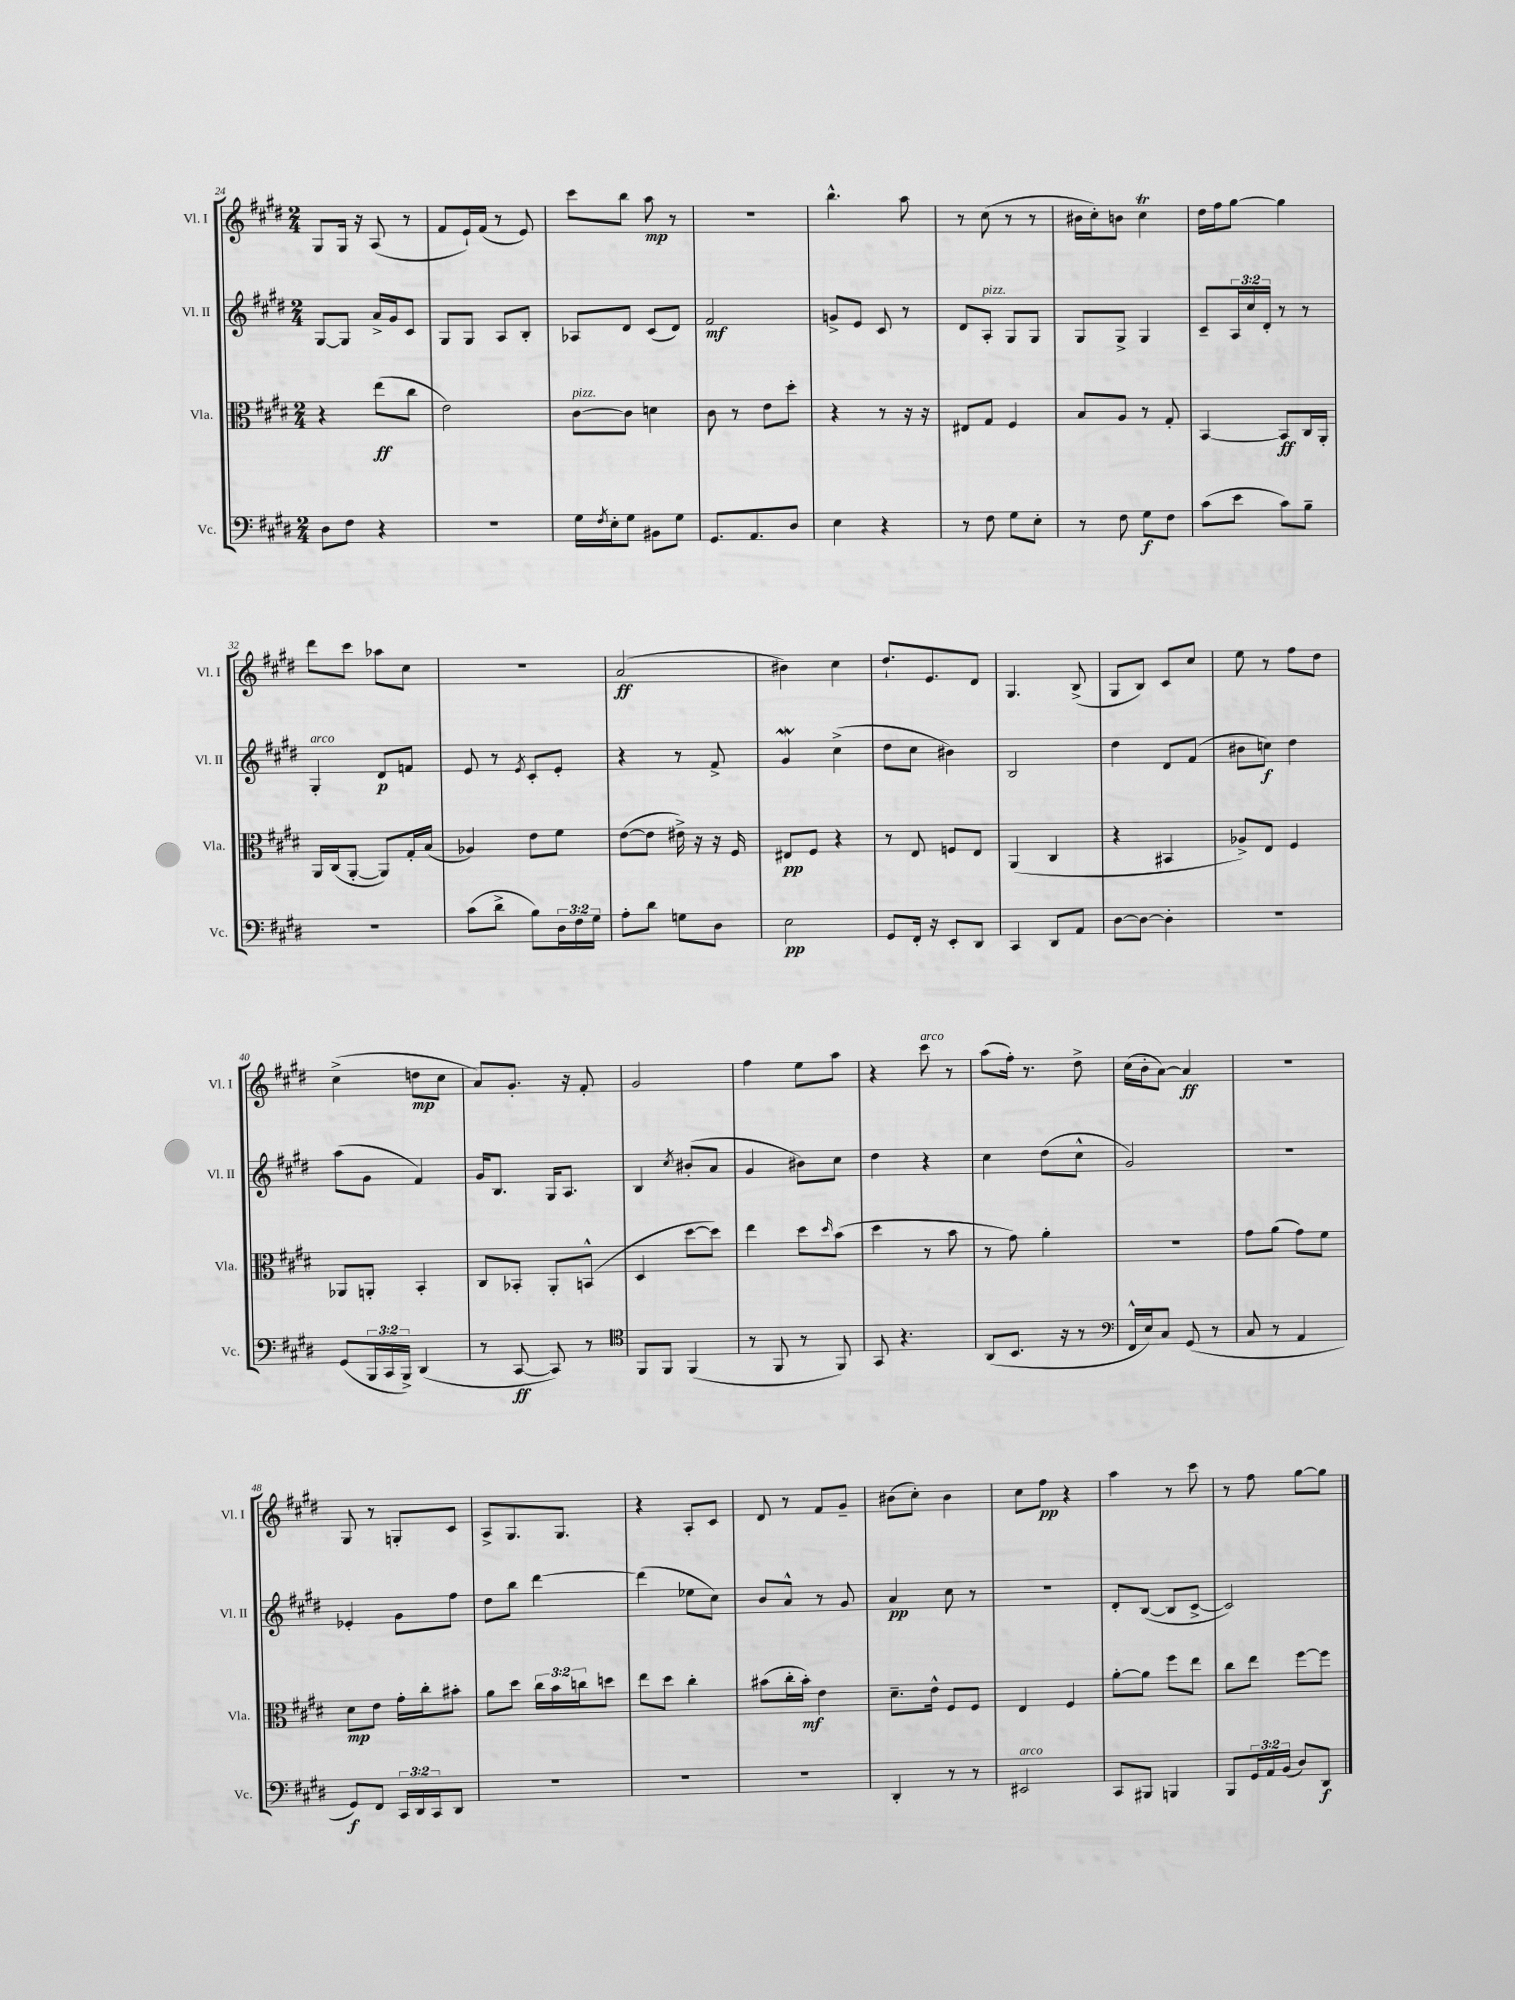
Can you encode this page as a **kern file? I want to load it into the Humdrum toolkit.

**kern	**kern	**kern	**kern
*staff4	*staff3	*staff2	*staff1
*clefF4	*clefC3	*clefG2	*clefG2
*k[f#c#g#d#]	*k[f#c#g#d#]	*k[f#c#g#d#]	*k[f#c#g#d#]
*M2/4	*M2/4	*M2/4	*M2/4
8D#	4r	[8G#	8G#
8F#	.	8G#]	16G#
.	.	.	16r
4r	(8ee	16a^	(8A
.	.	16g#	.
.	8cc#	8c#	8r
=	=	=	=
2r	2e)	8G#	8f#
.	.	8G#	16e`)
.	.	.	(16f#
.	.	8A	8r
.	.	8B'	8e)
=	=	=	=
16G#	[8c#	8A-	8ccc#
8qF#	.	.	.
16E'	.	.	.
8G#	8c#]	8d#	8bb
8BB#	4d	(8c#	8aa
8G#	.	8d#)	8r
=	=	=	=
8.GG#	8c#	2f#	2r
.	8r	.	.
8.AA	.	.	.
.	8e	.	.
8D#	8dd#'	.	.
=	=	=	=
4E	4r	8g^	4.bb^^
.	.	8e	.
4r	8r	8c#	.
.	16r	8r	8aa
.	16r	.	.
=	=	=	=
8r	8E#	8d#	8r
8F#	8G#	8A'	(8cc#
8G#	4F#	8G#	8r
8E'	.	8G#	8r
=	=	=	=
8r	8B	8G#	16b#
.	.	.	16cc#')
8F#	8A	8G#^	8b
8G#	8r	4G#	4cc#
8F#	8G#'	.	.
=	=	=	=
(8c#	[4BB	8c#~	16dd#
.	.	.	16ff#
8e	.	24A	[8gg#
.	.	24cc#	.
.	.	24d#'	.
8c#)	8BB]	8r	4gg#]
8B~	16C#	8r	.
.	16AA'	.	.
=	=	=	=
2r	16AA	4G#'	8ddd#
.	(16C#	.	.
.	[8AA'	.	8ccc#
.	8AA])	8d#	8aa-
.	16G#'	8f	8cc#
.	(16B	.	.
=	=	=	=
(8c#	4A-)	8e	2r
8d#^	.	8r	.
.	.	8qe	.
8B)	8e	8c#'	.
24D#	8f#	8e'	.
24F#	.	.	.
24G#	.	.	.
=	=	=	=
8A'	([8e	4r	(2a
8d#	8e]	.	.
8G	16e#^)	8r	.
.	16r	.	.
8D#	16r	8f#^	.
.	16F#	.	.
=	=	=	=
2E	8E#	4g#	4b#)
.	8F#	.	.
.	4r	(4cc#^	4cc#
=	=	=	=
8GG#	8r	8dd#	8.dd#`
16FF#'	8E	8cc#	.
16r	.	.	8.e
8EE'	8F	4b#)	.
8DD#	8E	.	8d#
=	=	=	=
4CC#	(4AA	2B	4.G#
8DD#	4C#	.	.
8AA	.	.	(8B^
=	=	=	=
[8D#	4r	4dd#	8G#
8D#_	.	.	8B)
4D#']	4BB#	8d#	8c#
.	.	(8f#	8cc#
=	=	=	=
2r	8A-^)	8b#	8ee
.	8E	8cc)	8r
.	4F#	4dd#	8ff#
.	.	.	8dd#
=	=	=	=
(8GG#	8AA-	(8aa	(4cc#^
24BBB	8AA'	8g#	.
24CC#	.	.	.
24BBB^)	.	.	.
(4DD#	4BB'	4f#)	8dd
.	.	.	8cc#
=	=	=	=
8r	8C#	16g#	8a)
.	.	8.B	.
[8CC#	8BB-'	.	8.g#'
8CC#])	8AA'	16G#	.
.	.	8.A	16r
8r	(8BB^^	.	8f#'
=	=	=	=
*clefC4	*	*	*
8FF#	4D#	4B	2g#
8FF#	.	.	.
.	.	8qcc#	.
(4FF#	[8dd#	(8b#'	.
.	8dd#])	8a	.
=	=	=	=
8r	4ee	4g#	4ff#
8FF#	.	.	.
8r	8dd#	8b#)	8ee
.	16qqdd#	.	.
8FF#)	(8b	8cc#	8aa
=	=	=	=
8GG#	4dd#	4dd#	4r
4.r	.	.	.
.	8r	4r	8ccc#
.	8b	.	8r
=	=	=	=
(8AA	8r	4cc#	(8aa
8.BB	8g#)	.	16ff#')
.	.	.	8.r
.	4a'	(8dd#	.
16r	.	.	.
8r	.	8cc#^^	8dd#^
=	=	=	=
*clefF4	*	*	*
16FF#^^	2r	2g#)	(16cc#
16E)	.	.	16b'
8C#	.	.	[8a)
(8GG#	.	.	4a]
8r	.	.	.
=	=	=	=
8C#	8g#	2r	2r
8r	(8a	.	.
4AA	8g#)	.	.
.	8f#	.	.
=	=	=	=
8GG#)	8d#	4e-'	8G#
8FF#	8e	.	8r
24CC#	16g#'	8g#	8G'
24DD#	.	.	.
.	16cc#'	.	.
24CC#	.	.	.
8DD#	8b#'	8ff#	8c#
=	=	=	=
2r	8a	8dd#	8A^
.	8dd#	8bb	8.G#
.	24cc#	[4ddd#	.
.	24b	.	.
.	.	.	8.G#
.	24cc	.	.
.	8dd	.	.
=	=	=	=
2r	8ee	(4ddd#]	4r
.	8dd#	.	.
.	4cc#'	8ee-	8A'
.	.	8cc#)	8c#
=	=	=	=
2r	(8b#	8b	8d#
.	16cc#'	8a^^	8r
.	16b#')	.	.
.	4e	8r	8f#
.	.	8g#	8g#~
=	=	=	=
4DD#'	8.d#~	4a	(8b#
.	.	.	8cc#')
.	16e^^	.	.
8r	8F#	8cc#	4b#
8r	8F#	8r	.
=	=	=	=
2EE#	4E	2r	8cc#
.	.	.	8ff#
.	4F#	.	4r
=	=	=	=
8CC#	[8a'	8d#'	4aa
8BBB#	8a]	([8B	.
4BBB	8ff#	8B]	8r
.	8ee	[8c#^	8ccc#
=	=	=	=
8BBB	8cc#	2c#])	8r
24GG#	8ee	.	8ff#
24AA	.	.	.
(24BB	.	.	.
8D#)	[8ff#	.	[8gg#
8DD#	8ff#]	.	8gg#]
==	==	==	==
*-	*-	*-	*-
